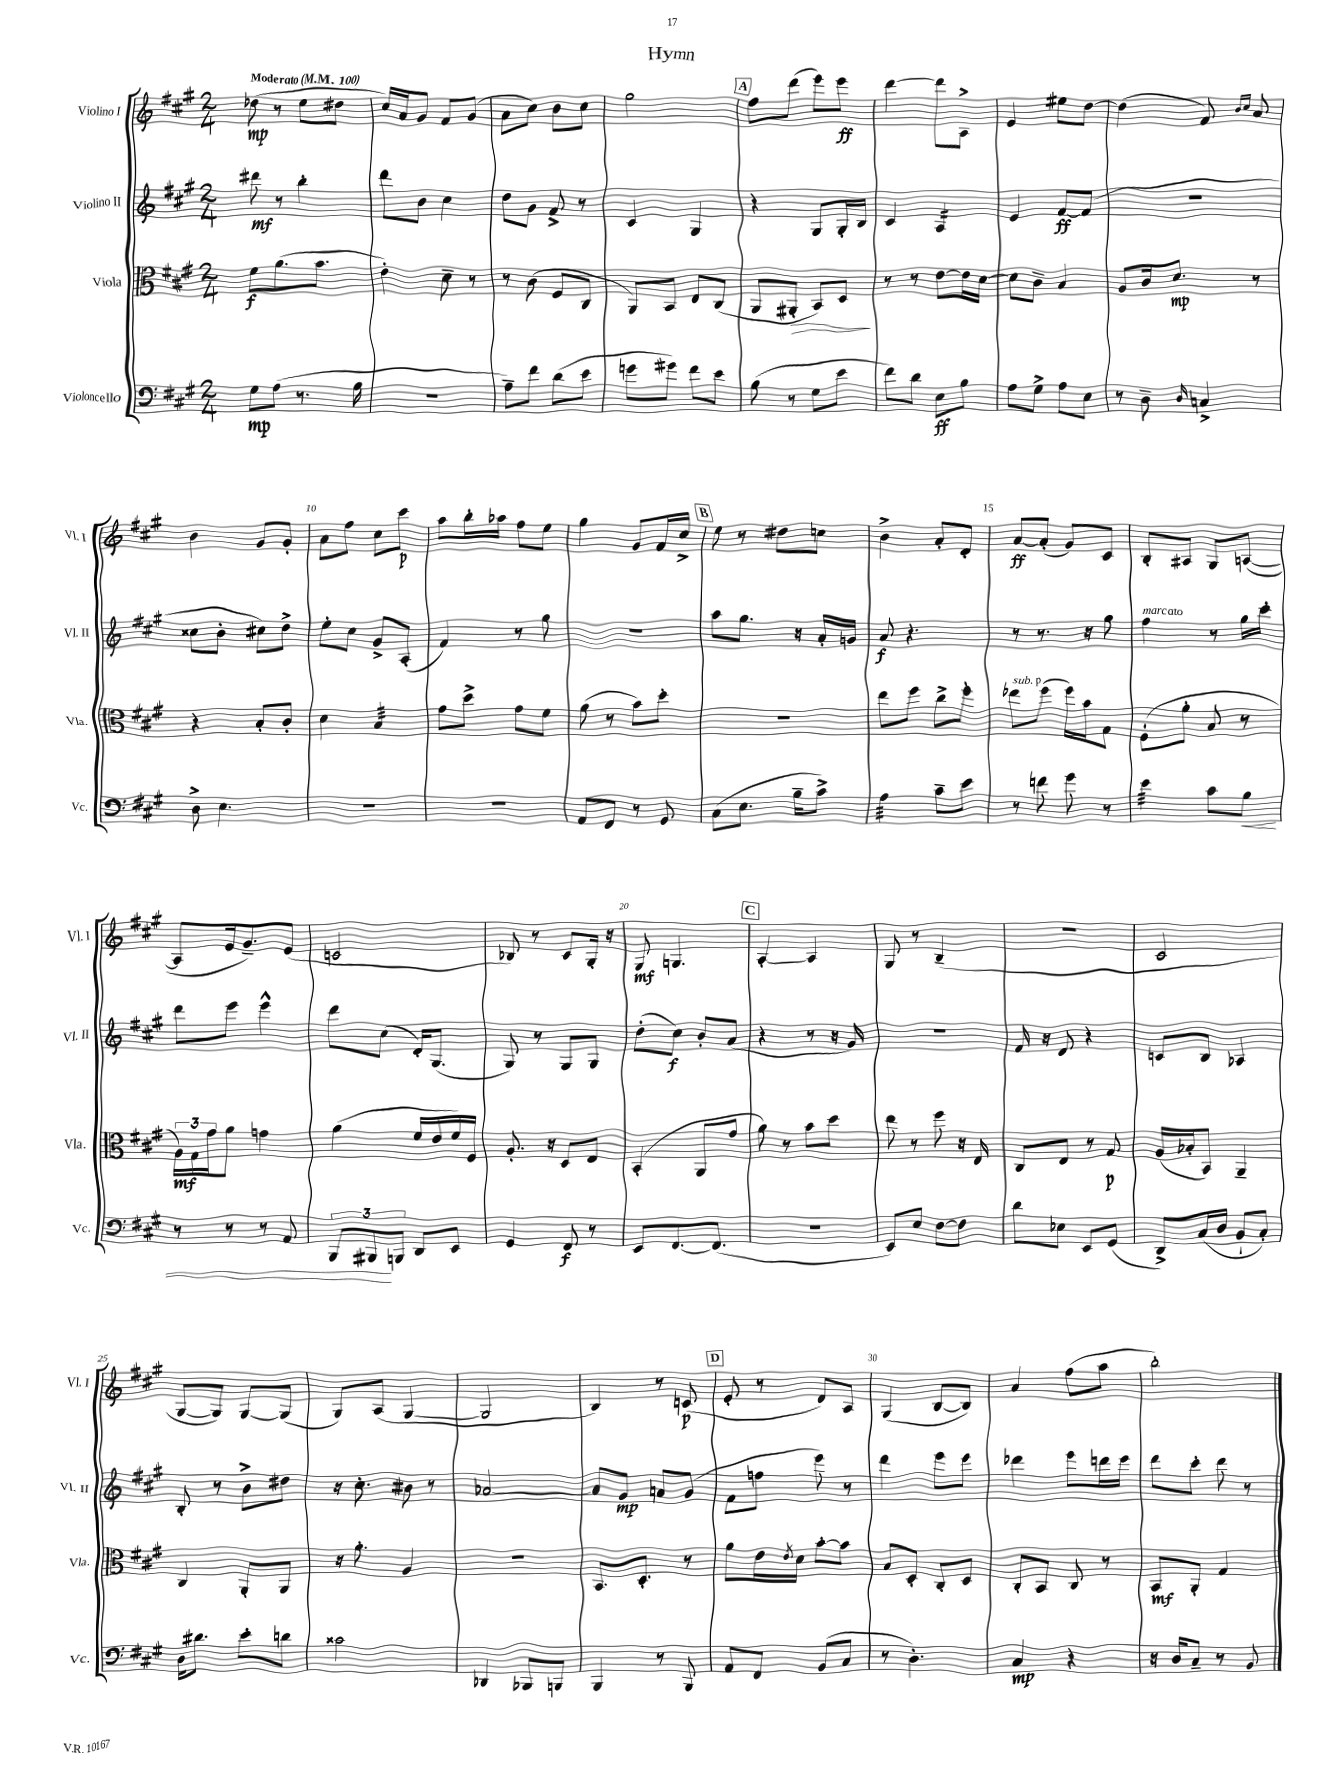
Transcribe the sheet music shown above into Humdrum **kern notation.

**kern	**dynam	**kern	**dynam	**kern	**dynam	**kern	**dynam
*part4	*part4	*part3	*part3	*part2	*part2	*part1	*part1
*staff4	*staff4	*staff3	*staff3	*staff2	*staff2	*staff1	*staff1
*I"Violoncello	*	*I"Viola	*	*I"Violino II	*	*I"Violino I	*
*I'Vc.	*	*I'Vla.	*	*I'Vl. II	*	*I'Vl. I	*
*clefF4	*	*clefC3	*	*clefG2	*	*clefG2	*
*k[f#c#g#]	*	*k[f#c#g#]	*	*k[f#c#g#]	*	*k[f#c#g#]	*
*M2/4	*	*M2/4	*	*M2/4	*	*M2/4	*
*MM100	*	*MM100	*	*MM100	*	*MM100	*
=1	=1	=1	=1	=1	=1	=1	=1
!	!	!	!	!	!	!LO:TX:a:B:t=Moderato	!
8G#\L	mp	8f#\L	f	8ddd#X\	mf	(8dd-X\	mp
(8A\J	.	(8.a\	.	8r	.	8r	.
8.r	.	.	.	4bb'\	.	8ee\L	.
.	.	8.b\J	.	.	.	.	.
.	.	.	.	.	.	8dd#X\J	.
16B\	.	.	.	.	.	.	.
=2	=2	=2	=2	=2	=2	=2	=2
2r	.	4e'\)	.	8ddd\L	.	16cc#/LL)	.
.	.	.	.	.	.	16a/J	.
.	.	.	.	8b\J	.	8g#/J	.
.	.	8d~\	.	4cc#\	.	8f#/L	.
.	.	8r	.	.	.	(8g#/J	.
=3	=3	=3	=3	=3	=3	=3	=3
8A~\L)	.	8r	.	8dd\L	.	8a\L	.
8f#\J	.	(8c#\	.	8g#\J	.	8cc#\J)	.
(8d\L	.	8F#/L	.	8f#^/	.	8b\L	.
8e\J	.	8C#/J	.	8r	.	8cc#\J	.
=4	=4	=4	=4	=4	=4	=4	=4
8gn\L	.	8AA/L)	.	4c#/	.	2gg#\	.
8g#X\J)	.	8BB/J	.	.	.	.	.
8f#\L	.	8E/L	.	4G#/	.	.	.
8e\J	.	(8C#/J	.	.	.	.	.
!!LO:REH:place=s1:t=A
=5	=5	=5	=5	=5	=5	=5	=5
(8B\	.	8AA/L	.	4r	.	8ff#\L	.
!	!	!	!LO:HP:b	!	!	!	!
8r	.	8AA#X'/J	>	.	.	(8ddd\J	.
8G#\L	.	8BB/L)	.	8G#/L	.	8eee\L)	.
8e\J	.	8D/J	.	16G#'/L	.	8eee\J	ff
.	.	.	.	16B/JJ	.	.	.
.	.	.	]	.	.	.	.
=6	=6	=6	=6	=6	=6	=6	=6
8f#\L)	.	8r	.	4c#/	.	[4ddd\	.
8d\J	.	8r	.	.	.	.	.
*	*	*	*	*tremolo	*	*	*
8E\L	ff	[8e\L	.	16A/LL	.	8ddd\L]	.
.	.	.	.	16A/	.	.	.
8B\J	.	16e\L]	.	16A/	.	8A^\J	.
.	.	[16d\JJ	.	16A/JJ	.	.	.
*	*	*	*	*Xtremolo	*	*	*
=7	=7	=7	=7	=7	=7	=7	=7
8A\L	.	8d\L]	.	4e/	.	4e/	.
8G#^\J	.	8c#~\J	.	.	.	.	.
8A\L	.	4B/	.	[8f#/L	ff	8ee#X\L	.
8E\J	.	.	.	(8f#/J]	.	[8dd\J	.
=8	=8	=8	=8	=8	=8	=8	=8
8r	.	8A/L	.	2r	.	(4dd\]	.
8D~\	.	16c#/k	.	.	.	.	.
.	.	8.d/J	mp	.	.	.	.
16qqD/	.	.	.	.	.	.	.
4Cn^/	.	.	.	.	.	8f#/)	.
.	.	.	.	.	.	16qqb/LL	.
.	.	.	.	.	.	16qqcc#/JJ	.
.	.	8r	.	.	.	8a/	.
!!LO:LB:g=z
=9	=9	=9	=9	=9	=9	=9	=9
8D^\	.	4r	.	8cc##X\L	.	4b\	.
4.E\	.	.	.	8b'\J	.	.	.
.	.	8B'/L	.	8cc#X\L)	.	8g#/L	.
.	.	8c#'/J	.	8dd^\J	.	8g#'/J	.
=10	=10	=10	=10	=10	=10	=10	=10
2r	.	4d\	.	8ee'\L	.	8a\L	.
.	.	.	.	8cc#\J	.	8ff#\J	.
*	*	*tremolo	*	*	*	*	*
.	.	32B/LLL	.	8g#^/L	.	8cc#\L	.
.	.	32B/	.	.	.	.	.
.	.	32B/	.	.	.	.	.
.	.	32B/	.	.	.	.	.
.	.	32B/	.	(8A'/J	.	8ccc#\J	p
.	.	32B/	.	.	.	.	.
.	.	32B/	.	.	.	.	.
.	.	32B/JJJ	.	.	.	.	.
*	*	*Xtremolo	*	*	*	*	*
=11	=11	=11	=11	=11	=11	=11	=11
2r	.	8g#\L	.	4f#/)	.	8aa\L	.
.	.	8dd^\J	.	.	.	16bb'\L	.
.	.	.	.	.	.	16aa-X\JJ	.
.	.	8g#\L	.	8r	.	8ff#\L	.
.	.	8f#\J	.	8gg#\	.	8ee\J	.
=12	=12	=12	=12	=12	=12	=12	=12
8AA/L	.	(8a\	.	2r	.	4gg#\	.
8FF#/J	.	8r	.	.	.	.	.
8r	.	8b\L)	.	.	.	8g#/L	.
8GG#/	.	8dd'\J	.	.	.	16f#/L	.
.	.	.	.	.	.	16cc#^/JJ	.
!!LO:REH:place=s1:t=B
=13	=13	=13	=13	=13	=13	=13	=13
(8C#\L	.	2r	.	8aa\L	.	8ee\	.
8.E\J	.	.	.	8.gg#\J	.	8r	.
.	.	.	.	.	.	8dd#X\L	.
16B~\KL	.	.	.	16r	.	.	.
8c#^\J)	.	.	.	16a'/LL	.	8ccn\J	.
.	.	.	.	16gn/JJ	.	.	.
=14	=14	=14	=14	=14	=14	=14	=14
*tremolo	*	*	*	*	*	*	*
32A\LLL	.	8ee\L	.	8a/	f	4b^\	.
32A\	.	.	.	.	.	.	.
32A\	.	.	.	.	.	.	.
32A\	.	.	.	.	.	.	.
32A\	.	8ff#\J	.	4.r	.	.	.
32A\	.	.	.	.	.	.	.
32A\	.	.	.	.	.	.	.
32A\JJJ	.	.	.	.	.	.	.
*Xtremolo	*	*	*	*	*	*	*
8c#~\L	.	8cc#^\L	.	.	.	8a'/L	.
8e\J	.	8ff#'\J	.	.	.	8d'/J	.
=15	=15	=15	=15	=15	=15	=15	=15
!	!	!LO:TX:a:i:t=sub. p	!	!	!	!	!
8r	.	8ee-X\L	.	8r	.	[8a/L	ff
8fn\	.	(8ff#\J	.	8.r	.	(8a'/J]	.
8g#\	.	16ff#\LL)	.	.	.	8g#/L)	.
.	.	16b\J	.	16r	.	.	.
8r	.	8G#\J	.	8gg#\	.	8c#/J	.
=16	=16	=16	=16	=16	=16	=16	=16
!	!	!	!	!LO:TX:a:i:t=marcato	!	!	!
*tremolo	*	*	*	*	*	*	*
32e\LLL	.	(8F#'\L	.	4ff#\	.	8B'/L	.
32e\	.	.	.	.	.	.	.
32e\	.	.	.	.	.	.	.
32e\	.	.	.	.	.	.	.
32e\	.	8a'\J	.	.	.	8A#X/J	.
32e\	.	.	.	.	.	.	.
32e\	.	.	.	.	.	.	.
32e\JJJ	.	.	.	.	.	.	.
*Xtremolo	*	*	*	*	*	*	*
8c#\L	.	8B/	.	8r	.	8G#/L	.
!	!LO:HP:b	!	!	!	!	!	!
8B\J	<	8r	.	16gg#\LL	.	([8An/J	.
.	.	.	.	16ccc#'\JJ	.	.	.
!!LO:LB:g=z
=17	=17	=17	=17	=17	=17	=17	=17
8r	.	24A\LL)	mf	8ddd\L	.	8A/L]	.
.	.	24G#\	.	.	.	.	.
.	.	24g#\J	.	.	.	.	.
8r	.	8a\J	.	8eee\J	.	16e/k	.
.	.	.	.	.	.	8.g#~/)	.
8r	.	4gn\	.	4eee^^\	.	.	.
8AA/	.	.	.	.	.	(8e/J	.
=18	=18	=18	=18	=18	=18	=18	=18
12BBB/L	.	(4a\	.	8ddd\L	.	2cn/	.
12BBB#X/	.	.	.	.	.	.	.
.	.	.	.	(8cc#\J	.	.	.
12BBBn/J	[	.	.	.	.	.	.
8DD/L	.	16f#/LL	.	16d'/KL)	.	.	.
.	.	16e/	.	(8.G#/J	.	.	.
8EE/J	.	16f#/)	.	.	.	.	.
.	.	16F#/JJ	.	.	.	.	.
=19	=19	=19	=19	=19	=19	=19	=19
4GG#/	.	8.A'/	.	8G#/)	.	8B-X/)	.
.	.	.	.	8r	.	8r	.
.	.	16r	.	.	.	.	.
8FF#/	f	8D/L	.	8G#/L	.	8c#/L	.
8r	.	8E/J	.	8G#/J	.	16G#'/Jk	.
.	.	.	.	.	.	16r	.
=20	=20	=20	=20	=20	=20	=20	=20
8EE/L	.	(4BB'/	.	(8dd'\L	.	8G#/	mf
[8.FF#/	.	.	.	8cc#\J)	f	4.Gn/	.
.	.	8AA/L	.	8b'/L	.	.	.
(8.FF#/J]	.	.	.	.	.	.	.
.	.	8g#/J	.	(8a/J	.	.	.
!!LO:REH:place=s1:t=C
=21	=21	=21	=21	=21	=21	=21	=21
2r	.	8a\)	.	4r	.	[4A'/	.
.	.	8r	.	.	.	.	.
.	.	8b\L	.	8r	.	4A/]	.
.	.	8dd\J	.	16r	.	.	.
.	.	.	.	16g#/)	.	.	.
=22	=22	=22	=22	=22	=22	=22	=22
8EE/L)	.	8ee\	.	2r	.	8G#/	.
8E/J	.	8r	.	.	.	8r	.
[8F#\L	.	8ff#\	.	.	.	(4B~/	.
8F#\J]	.	16r	.	.	.	.	.
.	.	16E/	.	.	.	.	.
=23	=23	=23	=23	=23	=23	=23	=23
8d\L	.	8C#/L	.	16f#/	.	2r	.
.	.	.	.	16r	.	.	.
8E-X\J	.	8E/J	.	8d/	.	.	.
8EE/L	.	8r	.	4r	.	.	.
(8GG#/J	.	8G#/	p	.	.	.	.
=24	=24	=24	=24	=24	=24	=24	=24
8DD^/L)	.	(16A/LL	.	8cn/L	.	2c#/	.
.	.	16B-X'/J	.	.	.	.	.
(16C#/L	.	8BB/J)	.	8B/J	.	.	.
16D/JJ	.	.	.	.	.	.	.
8BB`/L	.	4AA~/	.	4A-X/	.	.	.
8C#'/J)	.	.	.	.	.	.	.
!!LO:LB:g=z
=25	=25	=25	=25	=25	=25	=25	=25
16D\KL	.	4C#/	.	8B'/	.	[8G#/L	.
8.d#X\J	.	.	.	.	.	.	.
.	.	.	.	8r	.	8G#/J])	.
8e'\L	.	8AA'/L	.	8b^\L	.	[8G#/L	.
8dn\J	.	8AA/J	.	8dd#X\J	.	(8G#/J]	.
=26	=26	=26	=26	=26	=26	=26	=26
2c##X\	.	16r	.	16r	.	8G#/L)	.
.	.	8.a'\	.	8.cc#'\	.	.	.
.	.	.	.	.	.	(8A/J	.
.	.	4A/	.	8b#X\	.	[4G#/	.
.	.	.	.	8r	.	.	.
=27	=27	=27	=27	=27	=27	=27	=27
4DD-X/	.	2r	.	[2a-X/	.	2G#/]	.
8BBB-X/L	.	.	.	.	.	.	.
8BBBn/J	.	.	.	.	.	.	.
=28	=28	=28	=28	=28	=28	=28	=28
4BBB/	.	8.BB/L	.	8a-/L]	.	4B/)	.
.	.	.	.	8g#/J	mp	.	.
.	.	8.D'/J	.	.	.	.	.
8r	.	.	.	8an/L	.	8r	.
8BBB/	.	8r	.	(8g#/J	.	(8cn/	p
!!LO:REH:place=s1:t=D
=29	=29	=29	=29	=29	=29	=29	=29
8AA/L	.	8a\L	.	8f#\L	.	8e'/	.
8FF#/J	.	16e\L	.	8ffn\J	.	8r	.
.	.	8qe/	.	.	.	.	.
.	.	16d\JJ	.	.	.	.	.
(8BB/L	.	[8b'\L	.	8eee\)	.	8d/L)	.
8C#/J	.	8b\J]	.	8r	.	8A/J	.
=30	=30	=30	=30	=30	=30	=30	=30
8r	.	8B/L	.	4ddd\	.	(4G#/	.
4.D'\)	.	8D'/J	.	.	.	.	.
.	.	8C#'/L	.	8eee\L	.	[8B/L	.
.	.	8D/J	.	8eee\J	.	8B/J])	.
=31	=31	=31	=31	=31	=31	=31	=31
4C#/	mp	8C#'/L	.	4ddd-X\	.	4a/	.
.	.	8BB/J	.	.	.	.	.
4r	.	8C#/	.	8eee\L	.	(8ff#\L	.
.	.	8r	.	16dddn\L	.	8aa\J	.
.	.	.	.	16eee\JJ	.	.	.
=32	=32	=32	=32	=32	=32	=32	=32
16r	.	8BB/L	mf	8ddd\L	.	2bb'\)	.
16D/KL	.	.	.	.	.	.	.
8C#~/J	.	8AA'/J	.	8ccc#'\J	.	.	.
8r	.	4G#/	.	8ddd\	.	.	.
8BB/	.	.	.	8r	.	.	.
==	==	==	==	==	==	==	==
*-	*-	*-	*-	*-	*-	*-	*-
